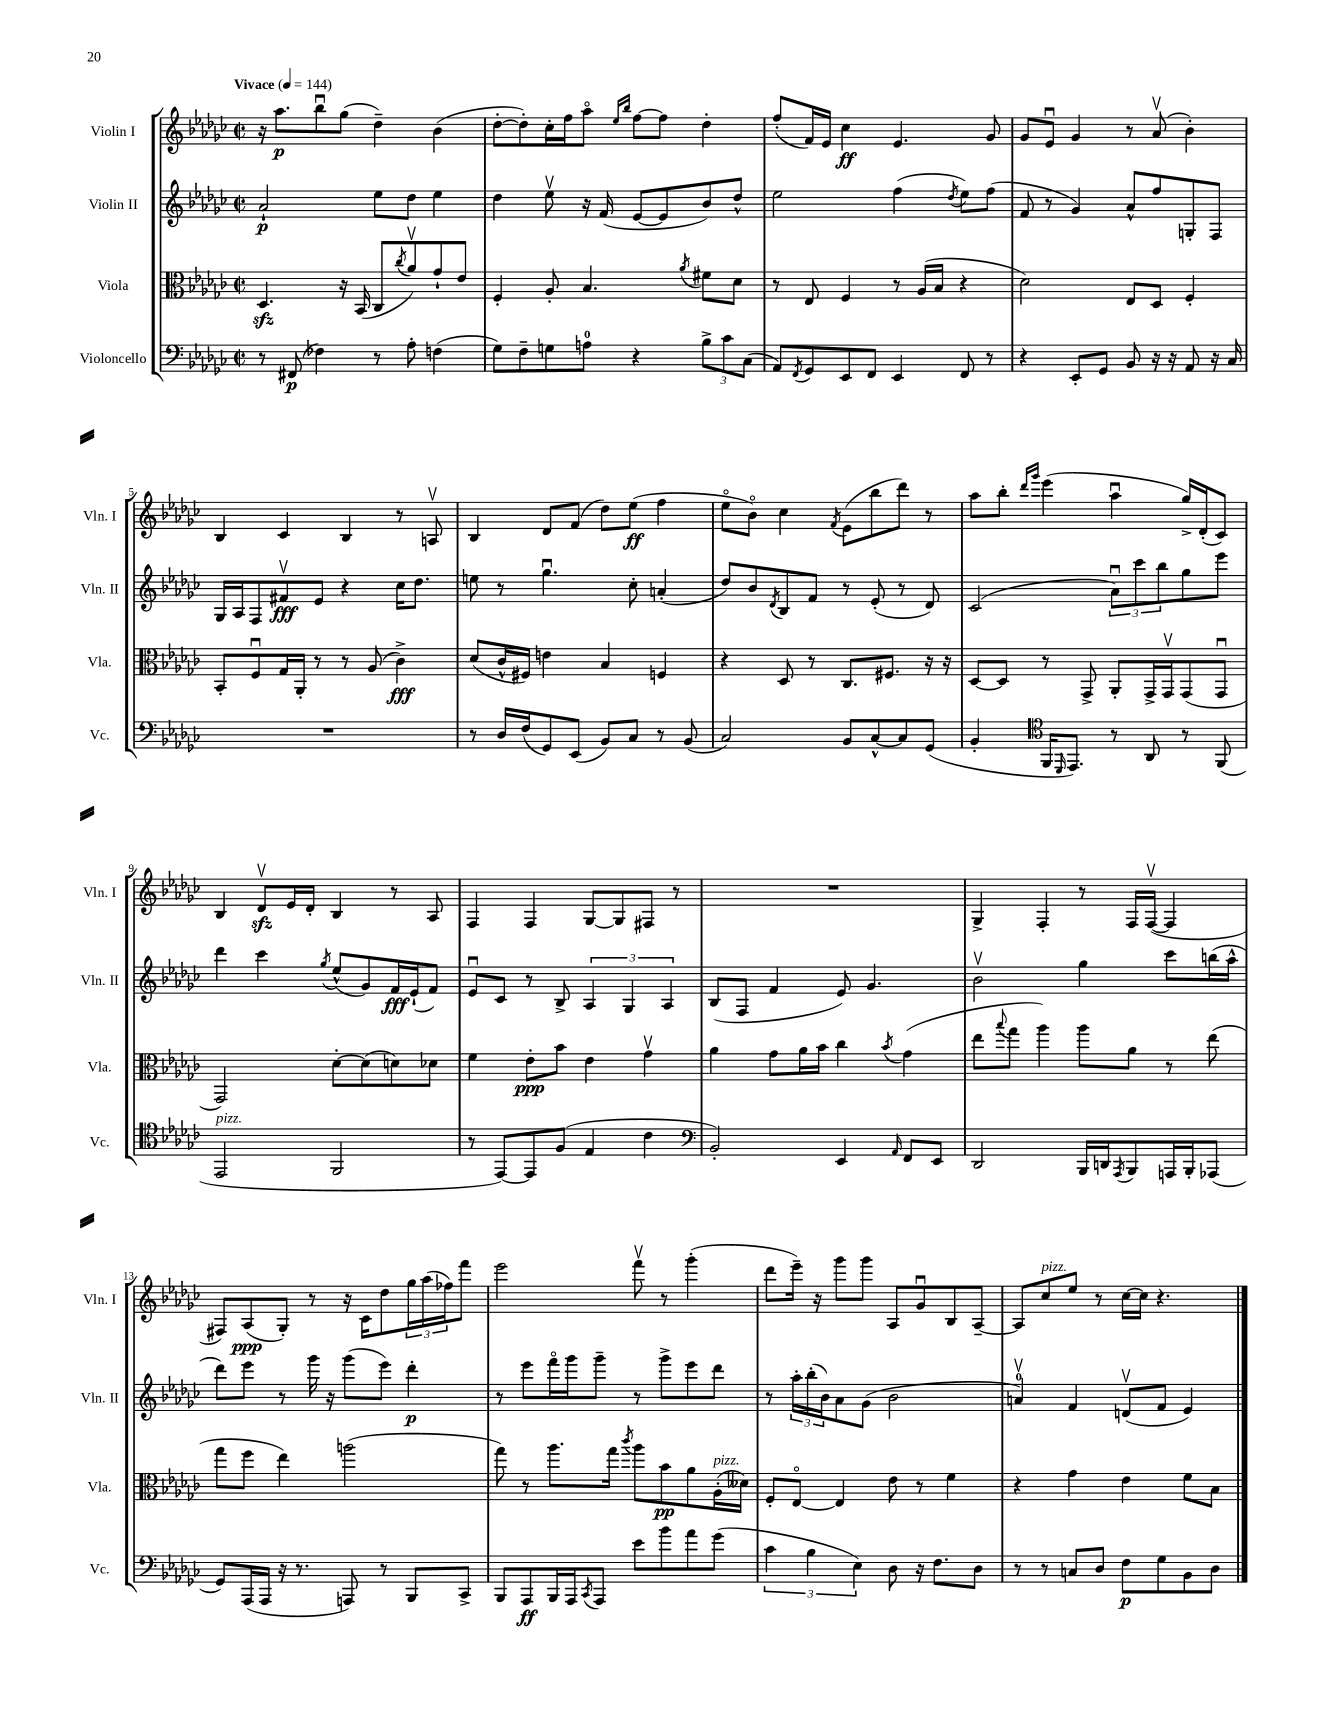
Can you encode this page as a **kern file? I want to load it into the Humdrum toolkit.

**kern	**dynam	**kern	**dynam	**kern	**dynam	**kern	**dynam
*part4	*part4	*part3	*part3	*part2	*part2	*part1	*part1
*staff4	*staff4	*staff3	*staff3	*staff2	*staff2	*staff1	*staff1
*I"Violoncello	*	*I"Viola	*	*I"Violin II	*	*I"Violin I	*
*I'Vc.	*	*I'Vla.	*	*I'Vln. II	*	*I'Vln. I	*
*clefF4	*	*clefC3	*	*clefG2	*	*clefG2	*
*k[b-e-a-d-g-c-]	*	*k[b-e-a-d-g-c-]	*	*k[b-e-a-d-g-c-]	*	*k[b-e-a-d-g-c-]	*
*M2/2	*	*M2/2	*	*M2/2	*	*M2/2	*
*met(c|)	*	*met(c|)	*	*met(c|)	*	*met(c|)	*
*MM144	*	*MM144	*	*MM144	*	*MM144	*
=1	=1	=1	=1	=1	=1	=1	=1
!	!	!	!	!	!	!LO:TX:a:B:t=Vivace	!
8r	.	4.D-zz/	.	2a-`/	p	16r	.
.	.	.	.	.	.	8.aa-\L	p
(8FF#X/	p	.	.	.	.	.	.
4F-X\)	.	.	.	.	.	8bb-u\	.
.	.	16r	.	.	.	(8gg-\J	.
.	.	(16BB-/	.	.	.	.	.
8r	.	8C-/L	.	8ee-\L	.	4dd-~\)	.
.	.	8qcc-/	.	.	.	.	.
8A-'\	.	8a-v/)	.	8dd-\J	.	.	.
(4Fn\	.	8g-`/	.	4ee-\	.	(4b-\	.
.	.	8e-/J	.	.	.	.	.
=2	=2	=2	=2	=2	=2	=2	=2
8G-\L)	.	4F'/	.	4dd-\	.	[8dd-'\L	.
8F~\	.	.	.	.	.	8dd-'\])	.
8Gn\	.	8A-'/	.	8ee-v\	.	16cc-'\L	.
.	.	.	.	.	.	16ff\J	.
8An\J	.	4.B-/	.	16r	.	8aa-\J	.
.	.	.	.	(16f/	.	.	.
.	.	.	.	.	.	16qqee-/LL	.
.	.	.	.	.	.	16qqbb-/JJ	.
4r	.	.	.	[8e-/L	.	[8ff\L	.
.	.	.	.	8e-/]	.	8ff\J]	.
.	.	8qa-/	.	.	.	.	.
12B-^\L	.	8f#X\L	.	8b-/)	.	4dd-'\	.
12c-\	.	.	.	.	.	.	.
.	.	8d-\J	.	8dd-^^/J	.	.	.
(12C-\J	.	.	.	.	.	.	.
=3	=3	=3	=3	=3	=3	=3	=3
8AA-/L)	.	8r	.	2ee-\	.	(8ff'/L	.
8qFF/	.	.	.	.	.	.	.
8GG-/	.	8E-/	.	.	.	16f/L)	.
.	.	.	.	.	.	16e-/JJ	.
8EE-/	.	4F/	.	.	.	4cc-\	ff
8FF/J	.	.	.	.	.	.	.
4EE-/	.	8r	.	(4ff\	.	4.e-/	.
.	.	(16A-/LL	.	.	.	.	.
.	.	16B-/JJ	.	.	.	.	.
.	.	.	.	8qdd-/	.	.	.
8FF/	.	4r	.	8ee-\L)	.	.	.
8r	.	.	.	(8ff\J	.	8g-/	.
=4	=4	=4	=4	=4	=4	=4	=4
4r	.	2d-\)	.	8f/	.	8g-/L	.
.	.	.	.	8r	.	8e-u/J	.
8EE-'/L	.	.	.	4g-/)	.	4g-/	.
8GG-/J	.	.	.	.	.	.	.
8BB-/	.	8E-/L	.	8a-^^/L	.	8r	.
16r	.	8D-/J	.	8ff/	.	(8a-v/	.
16r	.	.	.	.	.	.	.
8AA-/	.	4F'/	.	8Gn'/	.	4b-'\)	.
16r	.	.	.	8F/J	.	.	.
16C-/	.	.	.	.	.	.	.
!!LO:LB:g=z
=5	=5	=5	=5	=5	=5	=5	=5
1r	.	8BB-'/L	.	16G-/LL	.	4B-/	.
.	.	.	.	16A-/J	.	.	.
.	.	8Fu/	.	8F/	.	.	.
.	.	16G-/L	.	8f#Xv/	fff	4c-/	.
.	.	16AA-'/JJ	.	.	.	.	.
.	.	8r	.	8e-/J	.	.	.
.	.	8r	.	4r	.	4B-/	.
.	.	(8A-/	.	.	.	.	.
.	.	4c-^\)	fff	16cc-\KL	.	8r	.
.	.	.	.	8.dd-\J	.	.	.
.	.	.	.	.	.	8Anv/	.
=6	=6	=6	=6	=6	=6	=6	=6
8r	.	(8d-/L	.	8een\	.	4B-/	.
16D-/LL	.	16c-^^/L	.	8r	.	.	.
(16F/J	.	16F#X/JJ)	.	.	.	.	.
8GG-/)	.	4en\	.	4.gg-u\	.	8d-/L	.
(8EE-/J	.	.	.	.	.	(8f/J	.
8BB-/L)	.	4B-/	.	.	.	8dd-\L)	.
8C-/J	.	.	.	8cc-'\	.	(8ee-\J	ff
8r	.	4Fn/	.	(4an'/	.	4ff\	.
(8BB-/	.	.	.	.	.	.	.
=7	=7	=7	=7	=7	=7	=7	=7
2C-/)	.	4r	.	8dd-/L)	.	8ee-\L	.
.	.	.	.	8b-/	.	8b-\J)	.
.	.	.	.	8qd-/	.	.	.
.	.	8D-/	.	8B-/	.	4cc-\	.
.	.	8r	.	8f/J	.	.	.
.	.	.	.	.	.	8qf/	.
8BB-/L	.	8.C-/L	.	8r	.	(8e-\L	.
[8C-^^/	.	.	.	(8e-'/	.	8bb-\	.
.	.	8.F#X/J	.	.	.	.	.
8C-/]	.	.	.	8r	.	8ddd-\J)	.
(8GG-/J	.	16r	.	8d-/)	.	8r	.
.	.	16r	.	.	.	.	.
=8	=8	=8	=8	=8	=8	=8	=8
4BB-'/	.	[8D-/L	.	(2c-/	.	8aa-\L	.
.	.	8D-/J]	.	.	.	8bb-'\J	.
*clefC4	*	*	*	*	*	*	*
.	.	.	.	.	.	16qqddd-/LL	.
.	.	.	.	.	.	16qqggg-/JJ	.
16FF/KL	.	8r	.	.	.	(4eee-\	.
16qqDD-/	.	.	.	.	.	.	.
8.EE-/J)	.	.	.	.	.	.	.
.	.	8GG-^/	.	.	.	.	.
8r	.	8AA-'/L	.	12a-u\L)	.	4aa-u\	.
.	.	.	.	12ccc-\	.	.	.
8AA-/	.	16GG-^/L	.	.	.	.	.
.	.	.	.	12bb-\	.	.	.
.	.	16GG-v/J	.	.	.	.	.
8r	.	(8GG-/	.	8gg-\	.	16gg-^/LL)	.
.	.	.	.	.	.	(16d-'/J	.
(8FF/	.	8GG-u/J	.	8eee-\J	.	8c-/J)	.
!!LO:LB:g=z
=9	=9	=9	=9	=9	=9	=9	=9
!LO:TX:a:i:t=pizz.	!	!	!	!	!	!	!
2EE-/	.	2GG-/)	.	4ddd-\	.	4B-/	.
.	.	.	.	4ccc-\	.	8d-zzv/L	.
.	.	.	.	.	.	16e-/L	.
.	.	.	.	.	.	16d-'/JJ	.
.	.	.	.	8qgg-/	.	.	.
2FF/	.	[8d-'\L	.	(8ee-^^/L	.	4B-/	.
.	.	(8d-\]	.	8g-/)	.	.	.
.	.	8dn\)	.	16f/L	fff	8r	.
.	.	.	.	(16e-`/J	.	.	.
.	.	8d-X\J	.	8f/J)	.	8A-/	.
=10	=10	=10	=10	=10	=10	=10	=10
8r	.	4f\	.	8e-u/L	.	4F/	.
[8EE-/L)	.	.	.	8c-/J	.	.	.
8EE-/]	.	8e-'\L	ppp	8r	.	4F/	.
(8F/J	.	8b-\J	.	8B-^/	.	.	.
4E-/	.	4e-\	.	6A-/	.	[8G-/L	.
.	.	.	.	.	.	8G-/]	.
.	.	.	.	6G-/	.	.	.
4c-\	.	4g-v\	.	.	.	8F#X/J	.
.	.	.	.	6A-/	.	.	.
.	.	.	.	.	.	8r	.
=11	=11	=11	=11	=11	=11	=11	=11
*clefF4	*	*	*	*	*	*	*
2BB-'/)	.	4a-\	.	(8B-/L	.	1r	.
.	.	.	.	8F/J	.	.	.
.	.	8g-\L	.	4f/	.	.	.
.	.	16a-\L	.	.	.	.	.
.	.	16b-\JJ	.	.	.	.	.
4EE-/	.	4cc-\	.	8e-/)	.	.	.
.	.	.	.	4.g-/	.	.	.
16qqAA-/	.	8qb-/	.	.	.	.	.
8FF/L	.	(4g-\	.	.	.	.	.
8EE-/J	.	.	.	.	.	.	.
=12	=12	=12	=12	=12	=12	=12	=12
2DD-/	.	8ee-\L	.	2b-v\	.	4G-^/	.
.	.	8qqbb-/	.	.	.	.	.
.	.	8gg-\J	.	.	.	.	.
.	.	4aa-\)	.	.	.	4F'/	.
16BBB-/LL	.	8aa-\L	.	4gg-\	.	8r	.
16DDn/J	.	.	.	.	.	.	.
8qAAA-/	.	.	.	.	.	.	.
8BBB-/	.	8a-\J	.	.	.	16F/LL	.
.	.	.	.	.	.	([16Fv/JJ	.
16AAAn/L	.	8r	.	8ccc-\L	.	4F/]	.
16BBB-'/J	.	.	.	.	.	.	.
(8AAA-X/J	.	(8ee-\	.	(16bbn\L	.	.	.
.	.	.	.	16aa-^^\JJ	.	.	.
!!LO:LB:g=z
=13	=13	=13	=13	=13	=13	=13	=13
8GG-/L)	.	8gg-\L	.	8ddd-\L)	.	8F#X/L)	.
(16AAA-/L	.	8ff\J	.	8eee-\J	.	(8A-/	ppp
16AAA-/JJ	.	.	.	.	.	.	.
16r	.	4ee-\)	.	8r	.	8G-'/J)	.
8.r	.	.	.	.	.	.	.
.	.	.	.	16ggg-\	.	8r	.
.	.	.	.	16r	.	.	.
8AAAn/)	.	(2aan\	.	(8ggg-\L	.	16r	.
.	.	.	.	.	.	16c-\KL	.
8r	.	.	.	8eee-\J)	.	8dd-\	.
8BBB-/L	.	.	.	4ddd-'\	p	24gg-\L	.
.	.	.	.	.	.	(24aa-\	.
.	.	.	.	.	.	24ff-X\J)	.
8CC-^/J	.	.	.	.	.	8fff\J	.
=14	=14	=14	=14	=14	=14	=14	=14
8BBB-/L	.	8gg-\)	.	8r	.	2eee-\	.
8AAA-/	ff	8r	.	8eee-\L	.	.	.
16BBB-/L	.	8.aa-\L	.	16fff\L	.	.	.
16AAA-/J	.	.	.	16ggg-\J	.	.	.
8qCC-/	.	.	.	.	.	.	.
8AAA-/J	.	.	.	8ggg-~\J	.	.	.
.	.	16gg-\Jk	.	.	.	.	.
.	.	8qccc-/	.	.	.	.	.
8e-\L	.	8aa-\L	.	8r	.	8fffv\	.
8b-\	.	8b-\	pp	8ggg-^\L	.	8r	.
8a-\	.	8a-\	.	8eee-\	.	(4ggg-'\	.
!	!	!LO:TX:a:i:t=pizz.	!	!	!	!	!
(8g-\J	.	(16A-'\L	.	8ddd-\J	.	.	.
.	.	16d--X\JJ)	.	.	.	.	.
=15	=15	=15	=15	=15	=15	=15	=15
6c-\	.	8F'/L	.	8r	.	8ddd-\L	.
.	.	[8E-/J	.	24aa-'\LL	.	16eee-~\Jk)	.
6B-\	.	.	.	(24bb-'\	.	.	.
.	.	.	.	.	.	16r	.
.	.	.	.	24b-\J)	.	.	.
.	.	4E-/]	.	8a-\	.	8ggg-\L	.
6E-\)	.	.	.	.	.	.	.
.	.	.	.	(8g-\J	.	8ggg-\J	.
8D-\	.	8e-\	.	2b-\	.	8A-/L	.
16r	.	8r	.	.	.	8g-u/	.
8.F\L	.	.	.	.	.	.	.
.	.	4f\	.	.	.	8B-/	.
8D-\J	.	.	.	.	.	[8A-~/J	.
=16	=16	=16	=16	=16	=16	=16	=16
8r	.	4r	.	4anv/)	.	8A-/L]	.
!	!	!	!	!	!	!LO:TX:a:i:t=pizz.	!
8r	.	.	.	.	.	8cc-/	.
8Cn/L	.	4g-\	.	4f/	.	8ee-/J	.
8D-/J	.	.	.	.	.	8r	.
8F\L	p	4e-\	.	(8dnv/L	.	[16cc-\LL	.
.	.	.	.	.	.	16cc-\JJ]	.
8G-\	.	.	.	8f/J	.	4.r	.
8BB-\	.	8f\L	.	4e-/)	.	.	.
8D-\J	.	8B-\J	.	.	.	.	.
==	==	==	==	==	==	==	==
*-	*-	*-	*-	*-	*-	*-	*-
